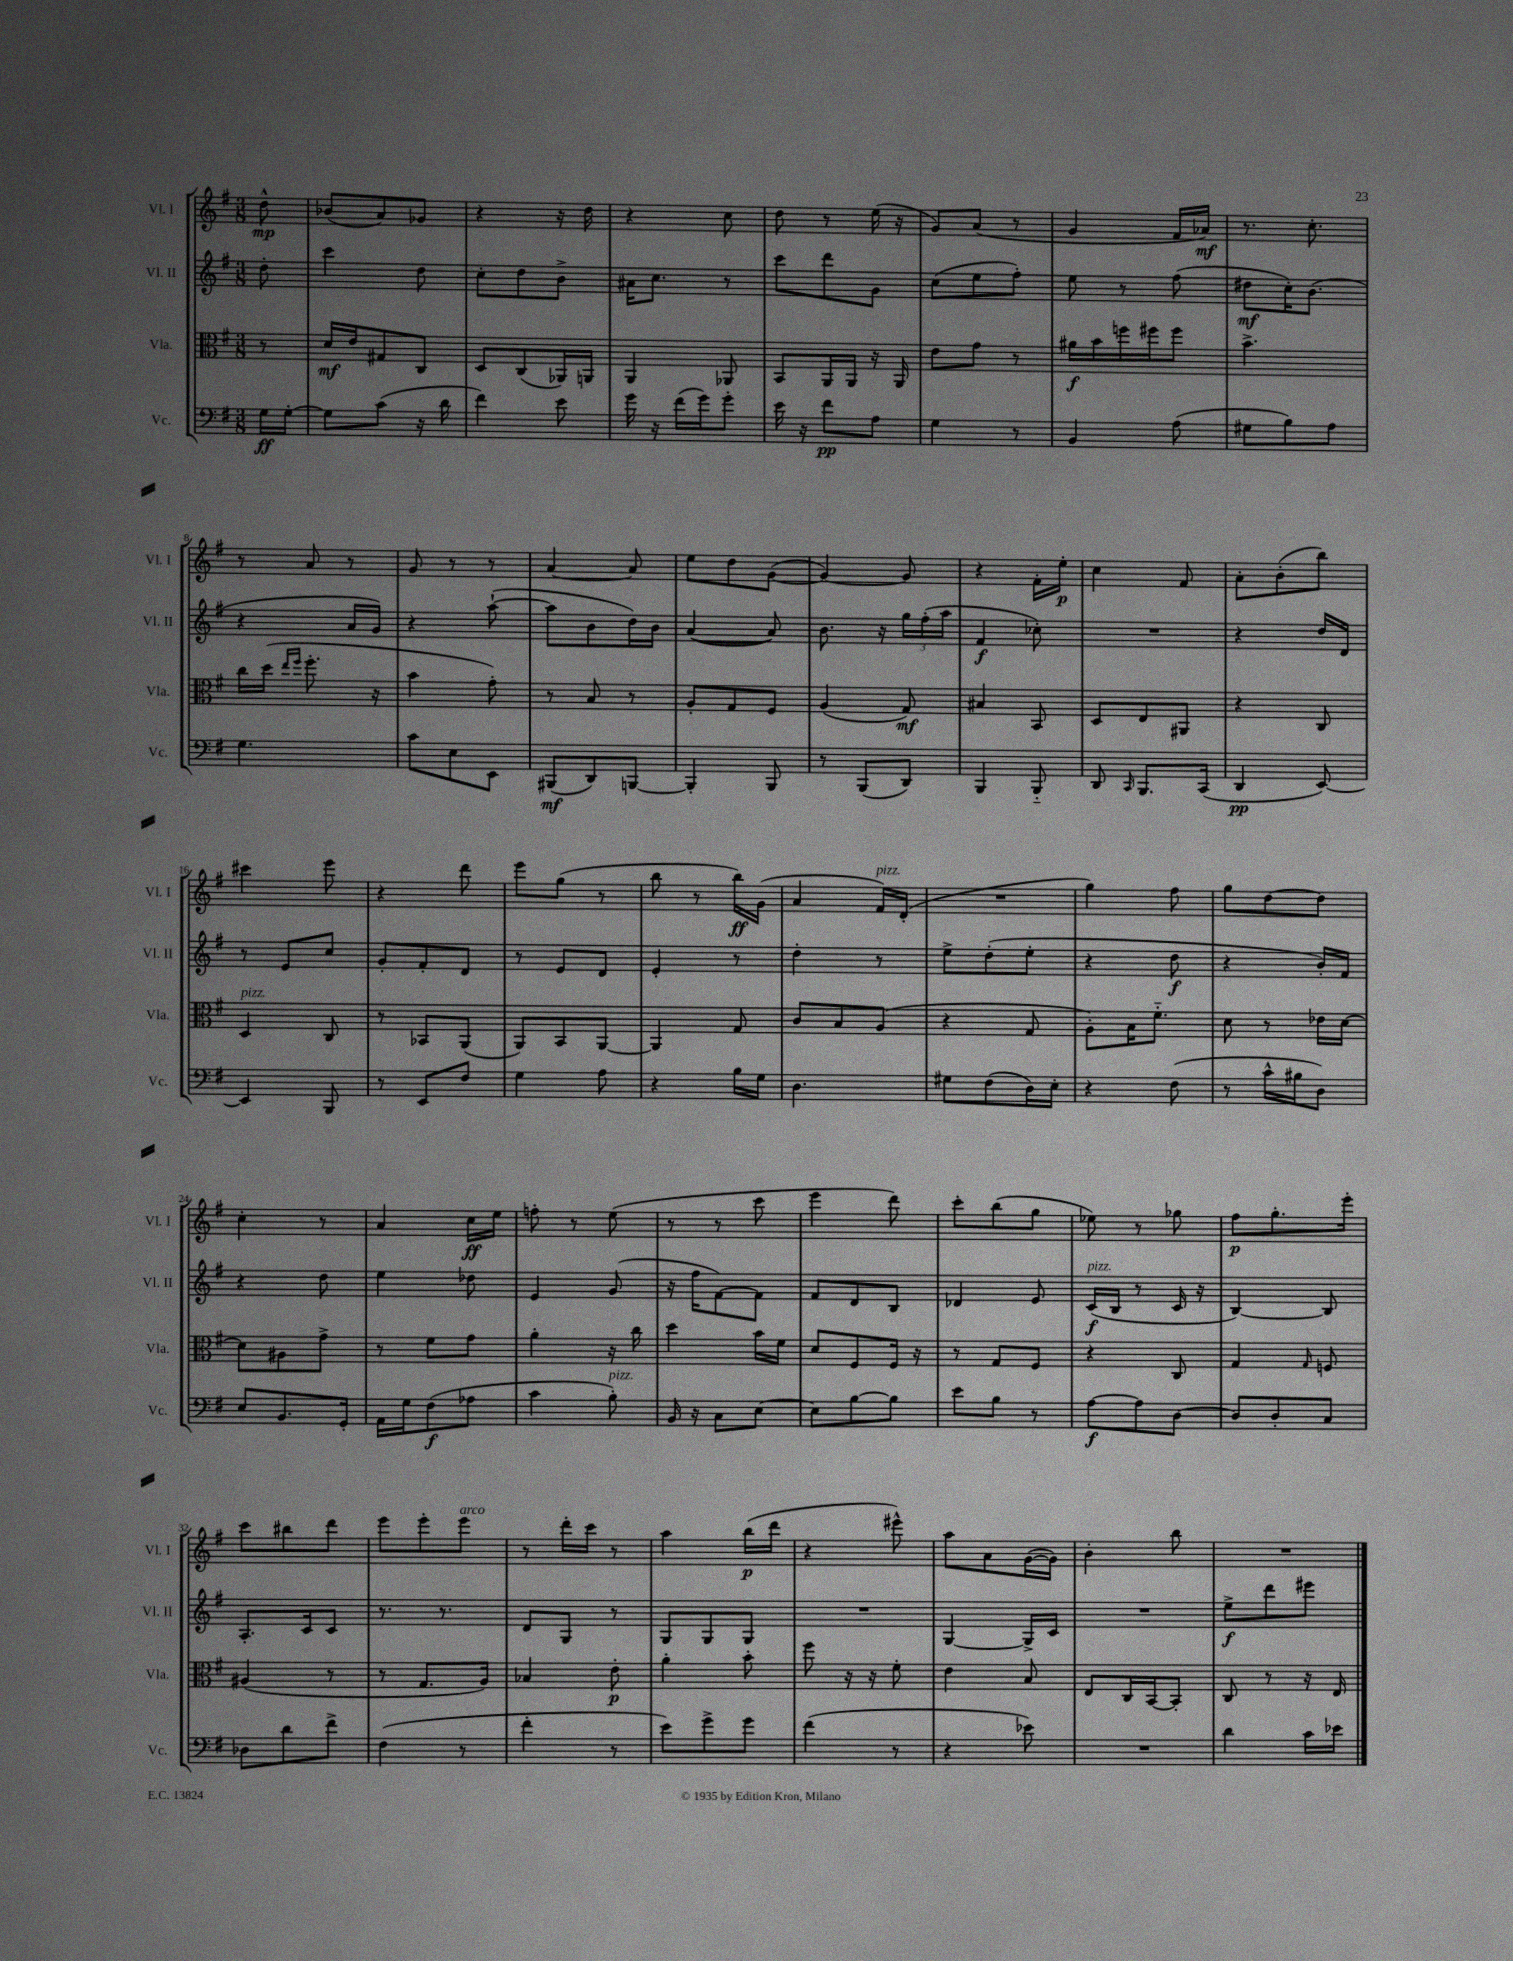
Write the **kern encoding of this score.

**kern	**kern	**kern	**kern
*staff4	*staff3	*staff2	*staff1
*clefF4	*clefC3	*clefG2	*clefG2
*k[f#]	*k[f#]	*k[f#]	*k[f#]
*M3/8	*M3/8	*M3/8	*M3/8
16G	8r	8dd'	8dd^^
[16G'	.	.	.
=	=	=	=
8G]	16d	4ccc	(8b-
.	16e	.	.
(8c	8G#	.	8a)
16r	8C	8dd	8g-
16d	.	.	.
=	=	=	=
4f#)	8D	8cc'	4r
.	(8C	8dd	.
8e	16AA-)	8b^	16r
.	16AA	.	16dd
=	=	=	=
16g	4AA	16a#	4r
16r	.	8.cc	.
(16f#	.	.	.
16g)	.	.	.
8g'	8AA-	8r	8cc
=	=	=	=
16e	8BB	8ccc	8dd
16r	.	.	.
8f#	16AA	8ddd	8r
.	16AA	.	.
8A	16r	8g	(16ee
.	16AA	.	16r
=	=	=	=
4G	8e	(8cc	8g)
.	8g	8ee	(8a
8r	8r	8ff#')	8r
=	=	=	=
4BB	16a#	8ee	4g
.	16b	.	.
.	16ff	8r	.
.	16ff#	.	.
(8A	8ff#	(8ff#	16f#
.	.	.	16a-)
=	=	=	=
8G#	4.b^	8dd#	8.r
8B)	.	16cc')	.
.	.	(8.b	8.cc'
8A	.	.	.
=	=	=	=
4.G	16cc	4r	8r
.	(16dd	.	.
.	16qqee	.	.
.	16qqff#	.	.
.	8.ff#'	.	8a
.	.	16a	8r
.	16r	16g)	.
=	=	=	=
8c	4b	4r	8g
8E	.	.	8r
8EE	8g')	([8aa`	8r
=	=	=	=
(8BBB#	8r	8aa]	[4a
8DD)	8B	8b	.
[8BBB	8r	16dd)	8a]
.	.	16b	.
=	=	=	=
4BBB']	8A'	([4a	8ee
.	8G	.	8dd
8BBB	8F#	8a])	([8g
=	=	=	=
8r	(4A	8.b	4g_)
(8BBB	.	.	.
.	.	16r	.
8DD)	8G)	24gg	8g]
.	.	(24ff#'	.
.	.	24aa	.
=	=	=	=
4BBB	4B#	4f#	4r
8BBB'~	8BB	8cc-')	16f#'
.	.	.	16ee'
=	=	=	=
8DD	8D	4.r	4cc
16qqCC	.	.	.
8.BBB	8E	.	.
.	8AA#	.	8f#
(16CC	.	.	.
=	=	=	=
4DD	4r	4r	8a'
.	.	.	(8b'
[8EE)	8C	16dd	8bb)
.	.	16d	.
=	=	=	=
4EE]	4D	8r	4ccc#
.	.	8e	.
8BBB	8C	8cc	8eee
=	=	=	=
8r	8r	8g'	4r
8EE	8BB-	8f#'	.
8F#	(8AA	8d	8ddd
=	=	=	=
4G	8AA)	8r	8eee
.	8BB	8e	(8gg
8A	[8AA	8d	8r
=	=	=	=
4r	4AA]	4e'	8bb
.	.	.	8r
16B	8G	8r	16bb)
16G	.	.	(16g
=	=	=	=
4.D	8c	4dd'	4a
.	8B	.	.
.	(8A	8r	16f#)
.	.	.	(16d'
=	=	=	=
8G#	4r	8ee^	4.r
(8F#	.	(8dd'	.
16D)	8G	8ee'	.
16E'	.	.	.
=	=	=	=
4r	8A')	4r	4gg)
.	16B	.	.
.	8.f#'~	.	.
(8F#	.	8dd	8ff#
=	=	=	=
8r	8d	4r	8gg
16c^^	8r	.	[8dd
16B#	.	.	.
8D)	16e-	16b')	8dd]
.	[16d	16f#	.
=	=	=	=
8E	8d]	4r	4cc'
8.BB	8A#	.	.
.	8g^	8dd	8r
16GG'	.	.	.
=	=	=	=
16AA	8r	4ee	4a
16G	.	.	.
(8F#	8f#	.	.
8A-	8g	8dd-	16cc
.	.	.	16ee
=	=	=	=
4c	4a'	4e	8ff'
.	.	.	8r
8B')	16r	(8g	(8ee
.	16cc	.	.
=	=	=	=
16BB	4dd	16r	8r
16r	.	16ff#	.
8C	.	[8f#)	8r
[8E	16b	8f#]	8ccc
.	16f#	.	.
=	=	=	=
8E]	8d	8f#	4eee
[8B	8F#	8d	.
8B]	16F#	8B	8ddd)
.	16r	.	.
=	=	=	=
8e	8r	4d-	8ccc'
8B	8G	.	(8bb
8r	8F#	8e	8gg
=	=	=	=
[8A	4r	(16c	8ee-)
.	.	16B	.
8A]	.	8r	8r
[8D	8C	16c	8gg-
.	.	16r	.
=	=	=	=
8D]	4G	[4B)	8ff#
8D'	.	.	8.gg'
.	16qqG	.	.
8C	8F	8B]	.
.	.	.	16eee'
=	=	=	=
8D-	(4A#	8.A'	8ccc
8d	.	.	8bb#
.	.	16c	.
8f#^	8r	8c	8ddd
=	=	=	=
(4F#	8r	8.r	8eee
.	8.G	.	8eee'
.	.	8.r	.
8r	.	.	8eee
.	16A)	.	.
=	=	=	=
4f#'	4B-	8d	8r
.	.	8G	16ddd'
.	.	.	16ccc
8r	8e'	8r	8r
=	=	=	=
8e)	4a'	8G	4aa
8g^	.	8G	.
8g	8b'	8G	(16bb
.	.	.	16ddd
=	=	=	=
(4f#	8ff#	4.r	4r
.	16r	.	.
.	16r	.	.
8r	8f#'	.	8eee#^^)
=	=	=	=
4r	4e	[4G	8aa
.	.	.	8a
8e-)	8B	16G^]	([16g
.	.	16c	16g])
=	=	=	=
4.r	8E	4.r	4b'
.	16C	.	.
.	[16BB	.	.
.	8BB']	.	8bb
=	=	=	=
4d	8C	8ee^	4.r
.	8r	8ddd	.
16c	16r	8eee#	.
16e-	16E	.	.
==	==	==	==
*-	*-	*-	*-
